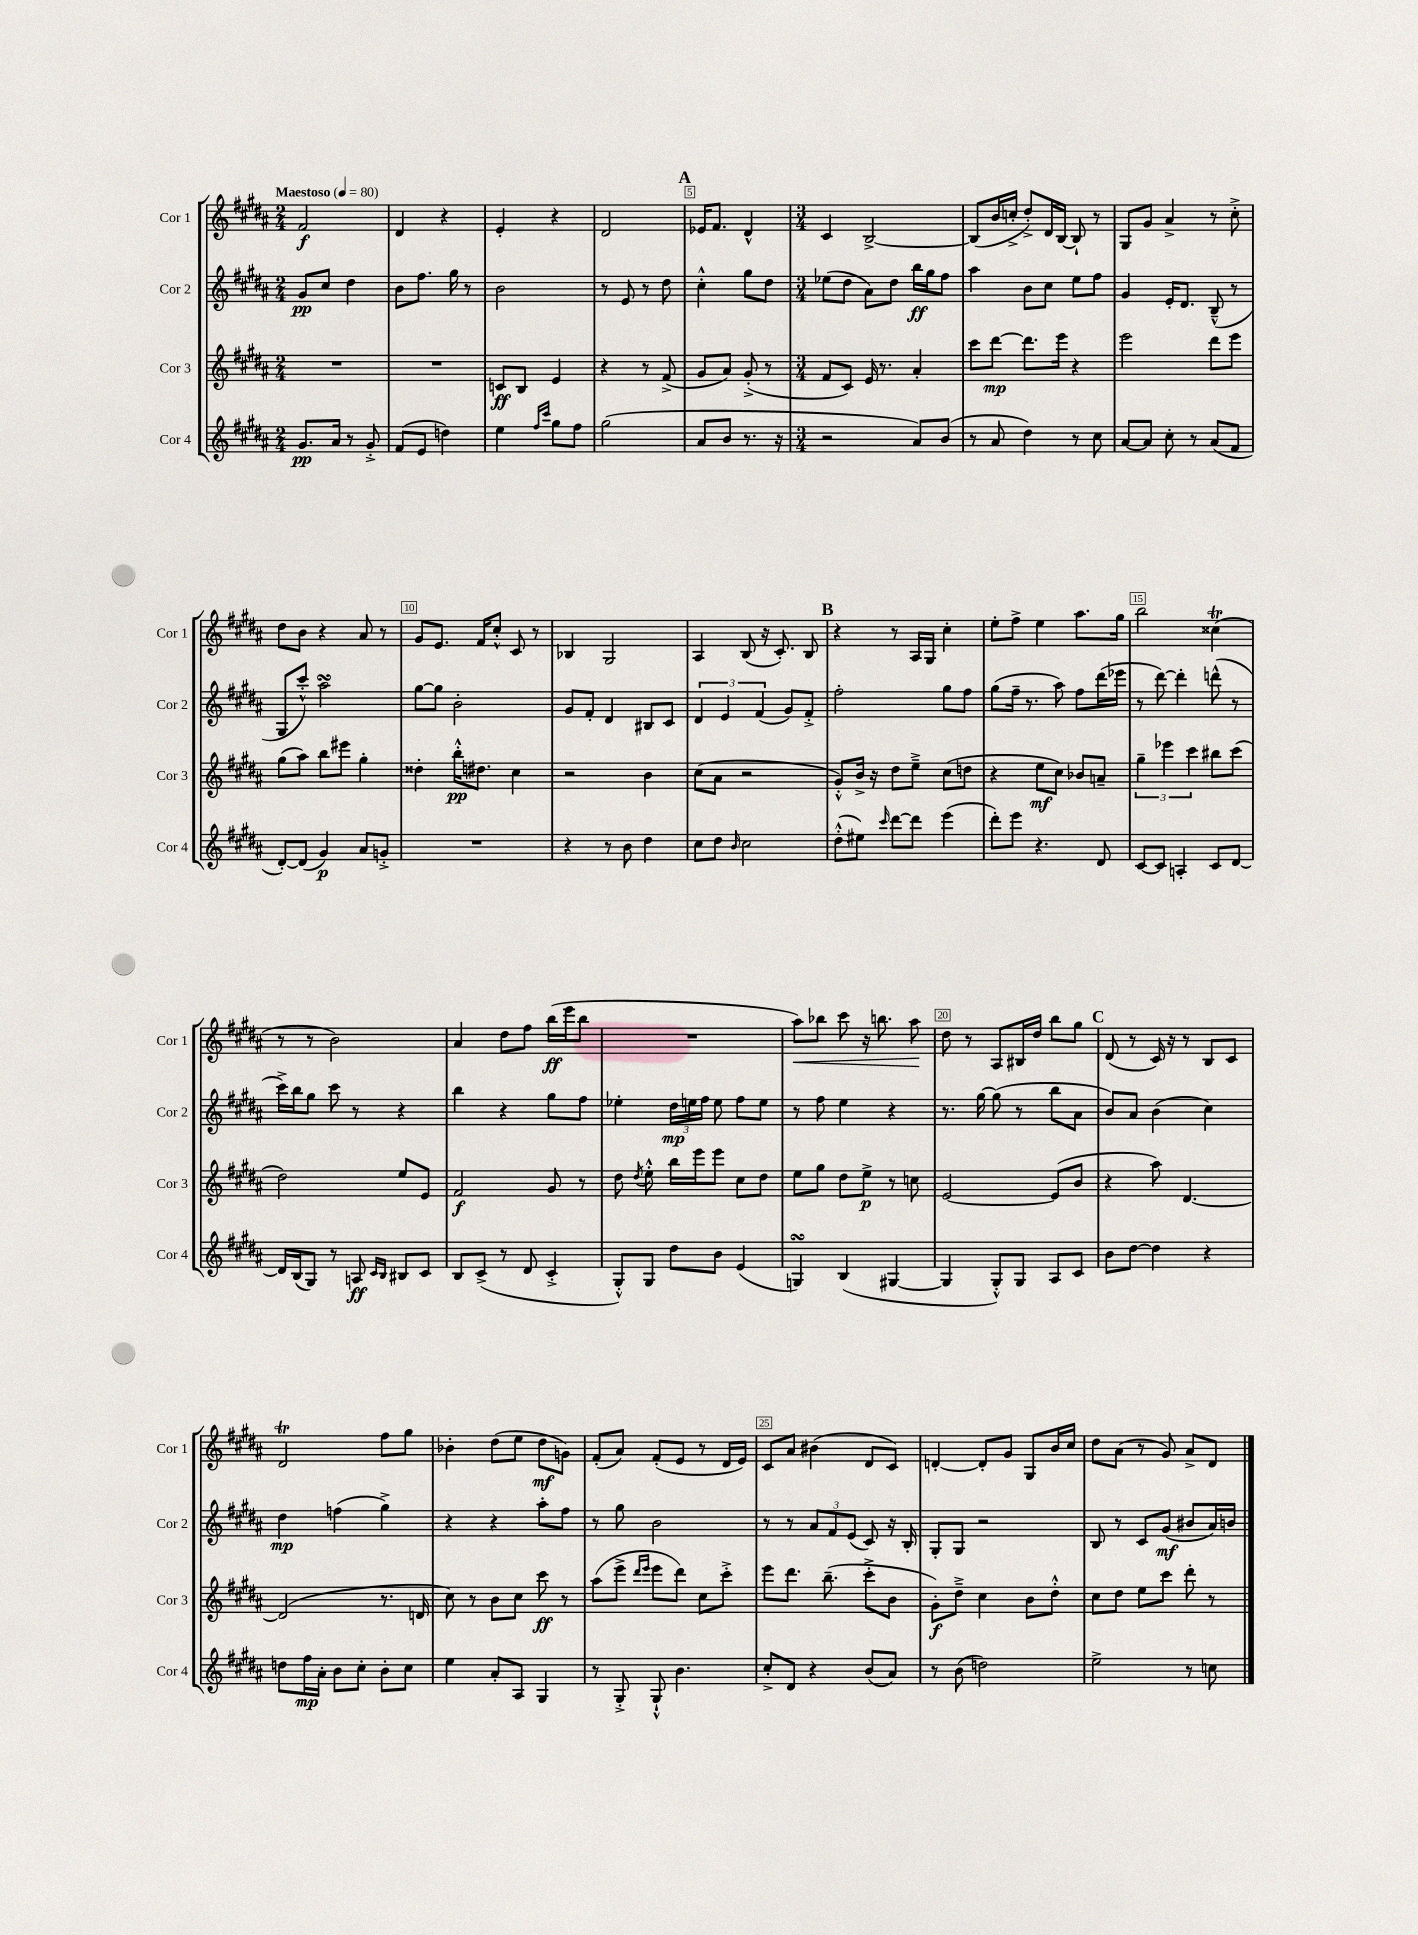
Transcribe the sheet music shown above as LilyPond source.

<<
\new StaffGroup <<
\new Staff = "s0" \with { instrumentName = "Cor 1" shortInstrumentName = "Cor 1" } {
    \clef treble \key b \major \numericTimeSignature \time 2/4 \tempo "Maestoso" 4 = 80
    \autoBeamOff fis'2\f |
    dis'4 r4 |
    e'4-. r4 |
    dis'2 |
    \mark \markup { \bold "A" } ees'16[ fis'8.] dis'4-^ |
    \numericTimeSignature \time 3/4 cis'4 b2~-> |
    b8[( b'16 c''16]-.-> dis''8[-.->) dis'16 b16]~ b8-! r8 |
    gis8[ gis'8] ais'4-> r8 cis''8-.-> |
    dis''8[ b'8] r4 ais'8 r8 |
    gis'8[ e'8.] fis'16[ cis''8]-.-^ cis'8 r8 |
    bes4 gis2 |
    ais4 b8( r16 cis'8.-.) b8 |
    \mark \markup { \bold "B" } r4 r8 ais16[ gis16] cis''4-. |
    e''8[-. fis''8]-> e''4 ais''8.[ gis''16] |
    b''2 cisis''4\trill( |
    r8 r8 b'2) |
    ais'4 dis''8[ fis''8] b''16[\ff( e'''16 b''8] |
    R2. |
    ais''8[\<) bes''8] cis'''8 r16 b''8. ais''8\! |
    dis''8 r8 ais8[ bis16 dis''16] b''8[ gis''8] |
    \mark \markup { \bold "C" } dis'8( r8 cis'16) r16 r8 b8[ cis'8] |
    dis'2\trill fis''8[ gis''8] |
    bes'4-. dis''8[( e''8] dis''8[\mf g'8]) |
    fis'8[-.( ais'8]) fis'8[-.( e'8] r8 dis'16[ e'16]) |
    cis'8[ ais'8] bis'4( dis'8[ cis'8]) |
    d'4~-. d'8[-. gis'8] gis8[ b'16 cis''16] |
    dis''8[ ais'8]( r8 gis'8) ais'8[-> dis'8] \bar "|." |
}
\new Staff = "s1" \with { instrumentName = "Cor 2" shortInstrumentName = "Cor 2" } {
    \clef treble \key b \major \numericTimeSignature \time 2/4
    \autoBeamOff gis'8[\pp cis''8] dis''4 |
    b'8[ fis''8.] gis''16 r8 |
    b'2 |
    r8 e'8 r8 dis''8 |
    \mark \markup { \bold "A" } cis''4-.-^ gis''8[ dis''8] |
    \numericTimeSignature \time 3/4 ees''8[( dis''8] ais'8[) dis''8] b''16[\ff gis''16 fis''8] |
    ais''4 b'8[ cis''8] e''8[ fis''8] |
    gis'4 e'16[-. dis'8.] b8---^( r8 |
    gis8[ cis'''8]-.-^) ais''2\turn |
    gis''8[~ gis''8] b'2-. |
    gis'8[ fis'8]-. dis'4 bis8[ cis'8] |
    \tuplet 3/2 { dis'4 e'4 fis'4( } gis'8[) fis'8]-.-> |
    \mark \markup { \bold "B" } fis''2-. gis''8[ fis''8] |
    gis''8[( fis''16]-- r8. ais''8) fis''8[ dis'''16( ees'''16] |
    r8 dis'''8~) dis'''4-. d'''8-^( r8 |
    cis'''16[->) b''16 gis''8] cis'''8 r8 r4 |
    b''4 r4 gis''8[ fis''8] |
    ees''4-. \tuplet 3/2 { dis''16[\mp e''16 fis''16] } e''8 fis''8[ e''8] |
    r8 fis''8 e''4 r4 |
    r8. gis''16~ gis''8( r8 b''8[ ais'8] |
    \mark \markup { \bold "C" } b'8[) ais'8] b'4( cis''4) |
    dis''4\mp f''4( gis''4->) |
    r4 r4 ais''8[-. fis''8] |
    r8 gis''8 b'2 |
    r8 r8 \tuplet 3/2 { ais'8[ fis'8 e'8]( } cis'8) r16 b16-. |
    gis8[-. gis8] r2 |
    b8 r8 cis'8[ gis'8]\mf( bis'8[ ais'16) b'16] \bar "|." |
}
\new Staff = "s2" \with { instrumentName = "Cor 3" shortInstrumentName = "Cor 3" } {
    \clef treble \key b \major \numericTimeSignature \time 2/4
    \autoBeamOff R2 |
    R2 |
    c'8[\ff b8] e'4 |
    r4 r8 fis'8->( |
    \mark \markup { \bold "A" } gis'8[ ais'8]) gis'8-.->( r8 |
    \numericTimeSignature \time 3/4 fis'8[ cis'8]) e'16 r8. ais'4-. |
    cis'''8[ dis'''8]~\mp dis'''8.[ e'''16] r4 |
    e'''2 dis'''8[ e'''8] |
    gis''8[( ais''8]) b''8[ eis'''8] gis''4-. |
    disis''4-. b''16[-.-^\pp dis''8.] cis''4 |
    r2 b'4 |
    cis''8[( ais'8] r2 |
    \mark \markup { \bold "B" } gis'8[-.-^) b'16]-> r16 dis''8[ e''8]---> cis''8[( d''8] |
    r4 e''8[\mf cis''8]) bes'8[ a'8]-- |
    \tuplet 3/2 { gis''4-- ees'''4 cis'''4 } bis''8[ cis'''8]( |
    dis''2) e''8[ e'8] |
    fis'2\f gis'8 r8 |
    dis''8 \acciaccatura { dis''8 } e''8-.-^ b''16[ e'''16 e'''8] cis''8[ dis''8] |
    e''8[ gis''8] dis''8[ e''8]->\p r8 c''8 |
    e'2~ e'8[( b'8] |
    \mark \markup { \bold "C" } r4 ais''8) dis'4.~ |
    dis'2( r8. d'16 |
    cis''8) r8 b'8[ cis''8] cis'''8\ff r8 |
    ais''8[( e'''8]-> \grace { dis'''16[ e'''16] } e'''8[ dis'''8]) cis''8[ cis'''8]-.-> |
    e'''8[ dis'''8.] b''8.--( cis'''8[-.-> b'8] |
    gis'8[-.\f) dis''8]---> cis''4 b'8[ dis''8]-.-^ |
    cis''8[ dis''8] e''8[ cis'''8] dis'''8-. r8 \bar "|." |
}
\new Staff = "s3" \with { instrumentName = "Cor 4" shortInstrumentName = "Cor 4" } {
    \clef treble \key b \major \numericTimeSignature \time 2/4
    \autoBeamOff gis'8.[\pp ais'16] r8 gis'8-.-> |
    fis'8[( e'8] d''4) |
    e''4 \grace { fis''16[ cis'''16] } gis''8[ fis''8] |
    gis''2( |
    \mark \markup { \bold "A" } ais'8[ b'8] r8. r16 |
    \numericTimeSignature \time 3/4 r2 ais'8[) b'8]( |
    r8 ais'8 dis''4) r8 cis''8 |
    ais'8[~ ais'8] cis''8-. r8 ais'8[( fis'8] |
    dis'8[~-.) dis'8]( gis'4\p) ais'8[ g'8]-.-> |
    R2. |
    r4 r8 b'8 dis''4 |
    cis''8[ dis''8] \grace { b'16 } cis''2 |
    \mark \markup { \bold "B" } dis''8[-.-^( eis''8]) \grace { cis'''16 } dis'''8[~ dis'''8] e'''4( |
    dis'''8[-.) e'''8] r4. dis'8 |
    cis'8[~ cis'8] a4-. cis'8[ dis'8]~ |
    dis'16[ b16( gis8]) r8 a8\ff \grace { cis'16[ b16] } bis8[ cis'8] |
    b8[ cis'8]->( r8 dis'8 cis'4-.-> |
    gis8[-.-^) gis8] dis''8[ b'8] e'4( |
    g4\turn) b4( gis4~ |
    gis4 gis8[-.-^) gis8] ais8[ cis'8] |
    \mark \markup { \bold "C" } b'8[ dis''8]~ dis''4 r4 |
    d''8[ fis''16\mp ais'16]-. b'8[ cis''8]-. b'8[-. cis''8] |
    e''4 ais'8[-. ais8] gis4 |
    r8 gis8-.-> gis8-!-^ b'4. |
    cis''8[-.-> dis'8] r4 b'8[( ais'8]) |
    r8 b'8( d''2) |
    e''2-> r8 c''8 \bar "|." |
}
>>
>>
\layout { \context { \Score \override BarNumber.break-visibility = ##(#f #t #t) barNumberVisibility = #(every-nth-bar-number-visible 5) \override BarNumber.stencil = #(make-stencil-boxer 0.1 0.3 ly:text-interface::print) } }
